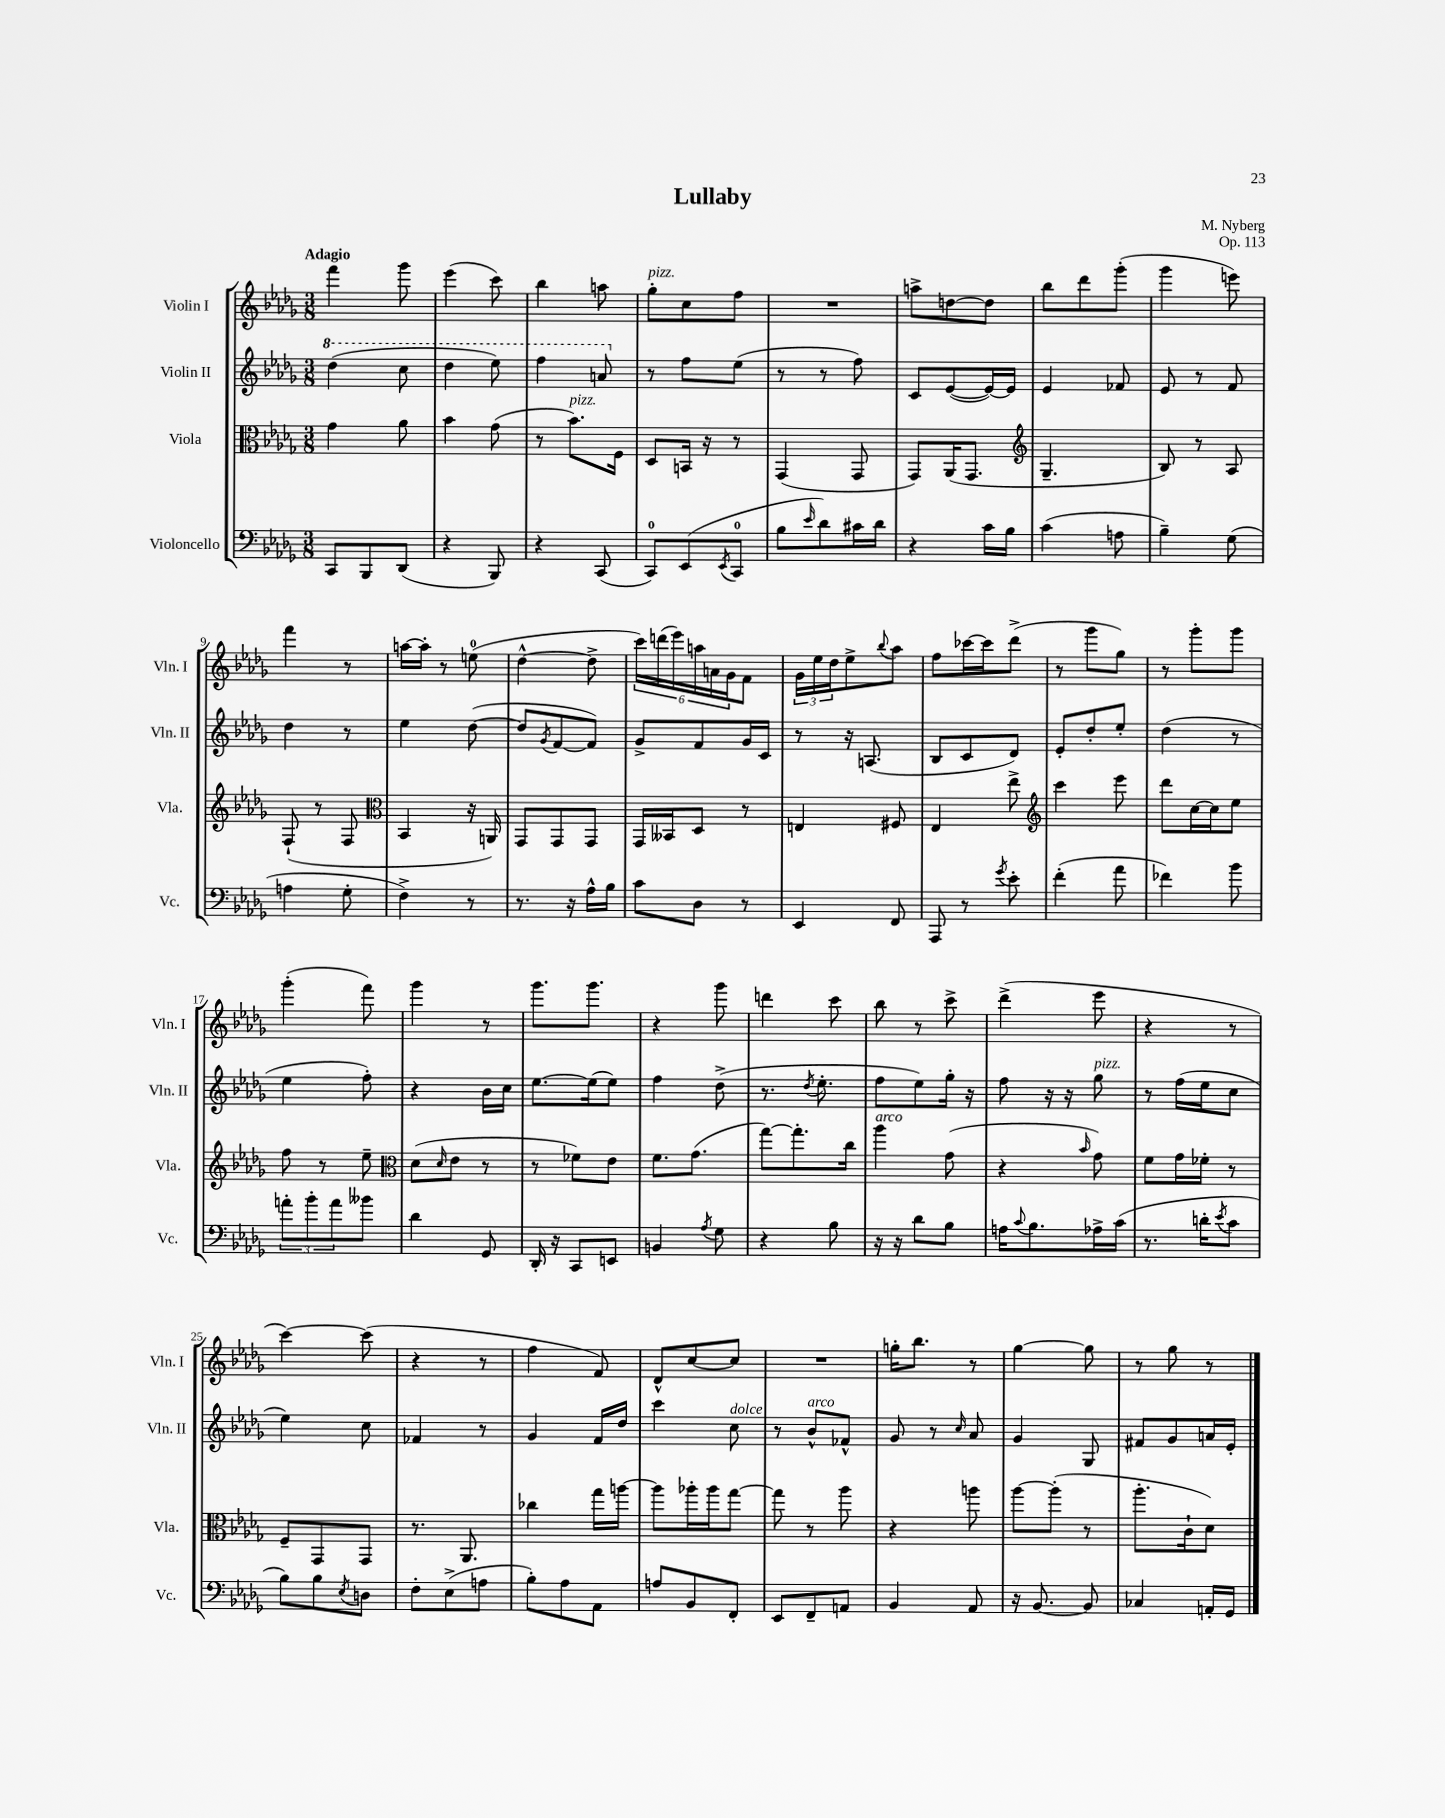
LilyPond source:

\header { title = "Lullaby" composer = "M. Nyberg" opus = "Op. 113" }
<<
\new StaffGroup <<
\new Staff = "s0" \with { instrumentName = "Violin I" shortInstrumentName = "Vln. I" } {
    \clef treble \key des \major \numericTimeSignature \time 3/8 \tempo "Adagio"
    f'''4 ges'''8 |
    ees'''4( c'''8) |
    bes''4 a''8 |
    ges''8-.^\markup { \italic "pizz." } c''8 f''8 |
    R4. |
    a''8-> d''8~ d''8 |
    bes''8 des'''8 ges'''8-.( |
    ges'''4 e'''8) |
    f'''4 r8 |
    a''16~ a''16-. r8 e''8-0( |
    des''4~-^ des''8-> |
    \tuplet 6/4 { c'''16) d'''16( ees'''16) a''16 a'16 ges'16 } f'8 |
    \tuplet 3/2 { ges'16 ees''16 des''16 } ees''8-> \appoggiatura { bes''8 } aes''8 |
    f''8 ces'''16~ ces'''16 des'''8->( |
    r8 ges'''8 ges''8) |
    r8 ges'''8-. ges'''8 |
    ges'''4-.( f'''8) |
    ges'''4 r8 |
    ges'''8. ges'''8. |
    r4 ges'''8 |
    d'''4 c'''8 |
    bes''8 r8 c'''8-> |
    des'''4->( ees'''8 |
    r4 r8 |
    c'''4~) c'''8( |
    r4 r8 |
    f''4 f'8) |
    des'8-^ c''8~ c''8 |
    R4. |
    g''16-. bes''8. r8 |
    ges''4~ ges''8 |
    r8 ges''8 r8 \bar "|." |
}
\new Staff = "s1" \with { instrumentName = "Violin II" shortInstrumentName = "Vln. II" } {
    \clef treble \key des \major \numericTimeSignature \time 3/8
    \ottava #1 des'''4( c'''8 |
    des'''4 ees'''8) |
    f'''4 a''8 \ottava #0 |
    r8 f''8 ees''8( |
    r8 r8 f''8) |
    c'8 ees'8~( ees'16~) ees'16 |
    ees'4 fes'8 |
    ees'8 r8 f'8 |
    des''4 r8 |
    ees''4 des''8~( |
    des''8 \acciaccatura { ges'8 } f'8~ f'8) |
    ges'8-> f'8 ges'16 c'16 |
    r8 r16 a8.( |
    bes8 c'8 des'8) |
    ees'8-. des''8-. ees''8-. |
    des''4( r8 |
    ees''4 f''8-.) |
    r4 bes'16 c''16 |
    ees''8.~ ees''16( ees''8) |
    f''4 des''8->( |
    r8. \acciaccatura { des''8 } ees''8.-. |
    f''8 ees''8) ges''16-. r16 |
    f''8 r16 r16 ges''8^\markup { \italic "pizz." } |
    r8 f''16( ees''16 c''8 |
    ees''4) c''8 |
    fes'4 r8 |
    ges'4 f'16 des''16 |
    c'''4 c''8^\markup { \italic "dolce" } |
    r8 bes'8-^^\markup { \italic "arco" } fes'8-^ |
    ges'8 r8 \grace { c''16 } aes'8 |
    ges'4 ges8 |
    fis'8 ges'8 a'16 ees'16-. \bar "|." |
}
\new Staff = "s2" \with { instrumentName = "Viola" shortInstrumentName = "Vla." } {
    \clef alto \key des \major \numericTimeSignature \time 3/8
    ges'4 aes'8 |
    bes'4 ges'8( |
    r8 bes'8.^\markup { \italic "pizz." }) f16 |
    des8 b,16 r16 r8 |
    ges,4( ges,8 |
    ges,8) aes,16( ges,8. |
    \clef treble ges4.-- |
    bes8) r8 aes8 |
    f8-!( r8 f8 |
    \clef alto bes,4 r16 a,16) |
    ges,8 ges,8 ges,8 |
    ges,16 beses,16 des8 r8 |
    e4 fis8 |
    ees4 ees''8-> |
    \clef treble c'''4 ees'''8 |
    des'''8 c''16~ c''16 ees''8 |
    f''8 r8 ees''8-- |
    \clef alto des'8( \grace { des'16 } ees'8 r8 |
    r8 fes'8) ees'8 |
    f'8. ges'8.( |
    ges''8~) ges''8.-. c''16 |
    aes''4^\markup { \italic "arco" } ges'8( |
    r4 \grace { bes'16 } ges'8) |
    f'8 ges'16 fes'16-. r8 |
    f8-- ges,8 ges,8 |
    r8. aes,8. |
    ces''4 ges''16 a''16~ |
    a''8 aes''16-. aes''16 ges''8~ |
    ges''8 r8 aes''8 |
    r4 a''8 |
    aes''8~ aes''8-.( r8 |
    aes''8.-. c'16-! des'8) \bar "|." |
}
\new Staff = "s3" \with { instrumentName = "Violoncello" shortInstrumentName = "Vc." } {
    \clef bass \key des \major \numericTimeSignature \time 3/8
    c,8 bes,,8 des,8( |
    r4 bes,,8) |
    r4 c,8( |
    c,8-0) ees,8( \acciaccatura { ees,8 } c,8-0 |
    bes8 \grace { ees'16 } des'8) cis'16 des'16 |
    r4 c'16 bes16 |
    c'4( a8 |
    bes4--) ges8( |
    a4 ges8-. |
    f4->) r8 |
    r8. r16 aes16-^ bes16 |
    c'8 des8 r8 |
    ees,4 f,8 |
    aes,,8 r8 \acciaccatura { ges'8 } ees'8-. |
    f'4-.( aes'8 |
    fes'4) bes'8 |
    \tuplet 3/2 { a'8-. bes'8-. a'8 } beses'8 |
    des'4 ges,8 |
    des,16-. r16 c,8 e,8 |
    b,4 \acciaccatura { aes8 } ges8 |
    r4 bes8 |
    r16 r16 des'8 bes8 |
    a16 \appoggiatura { c'8 } bes8. aes16-> c'16( |
    r8. d'16-. \acciaccatura { ees'8 } c'8 |
    bes8) bes8 \acciaccatura { ees8 } d8 |
    f8-. ees8->( a8 |
    bes8-.) aes8 aes,8 |
    a8 bes,8 f,8-. |
    ees,8 f,8-- a,8 |
    bes,4 aes,8 |
    r16 bes,8.~ bes,8 |
    ces4 a,16-. ges,16 \bar "|." |
}
>>
>>
